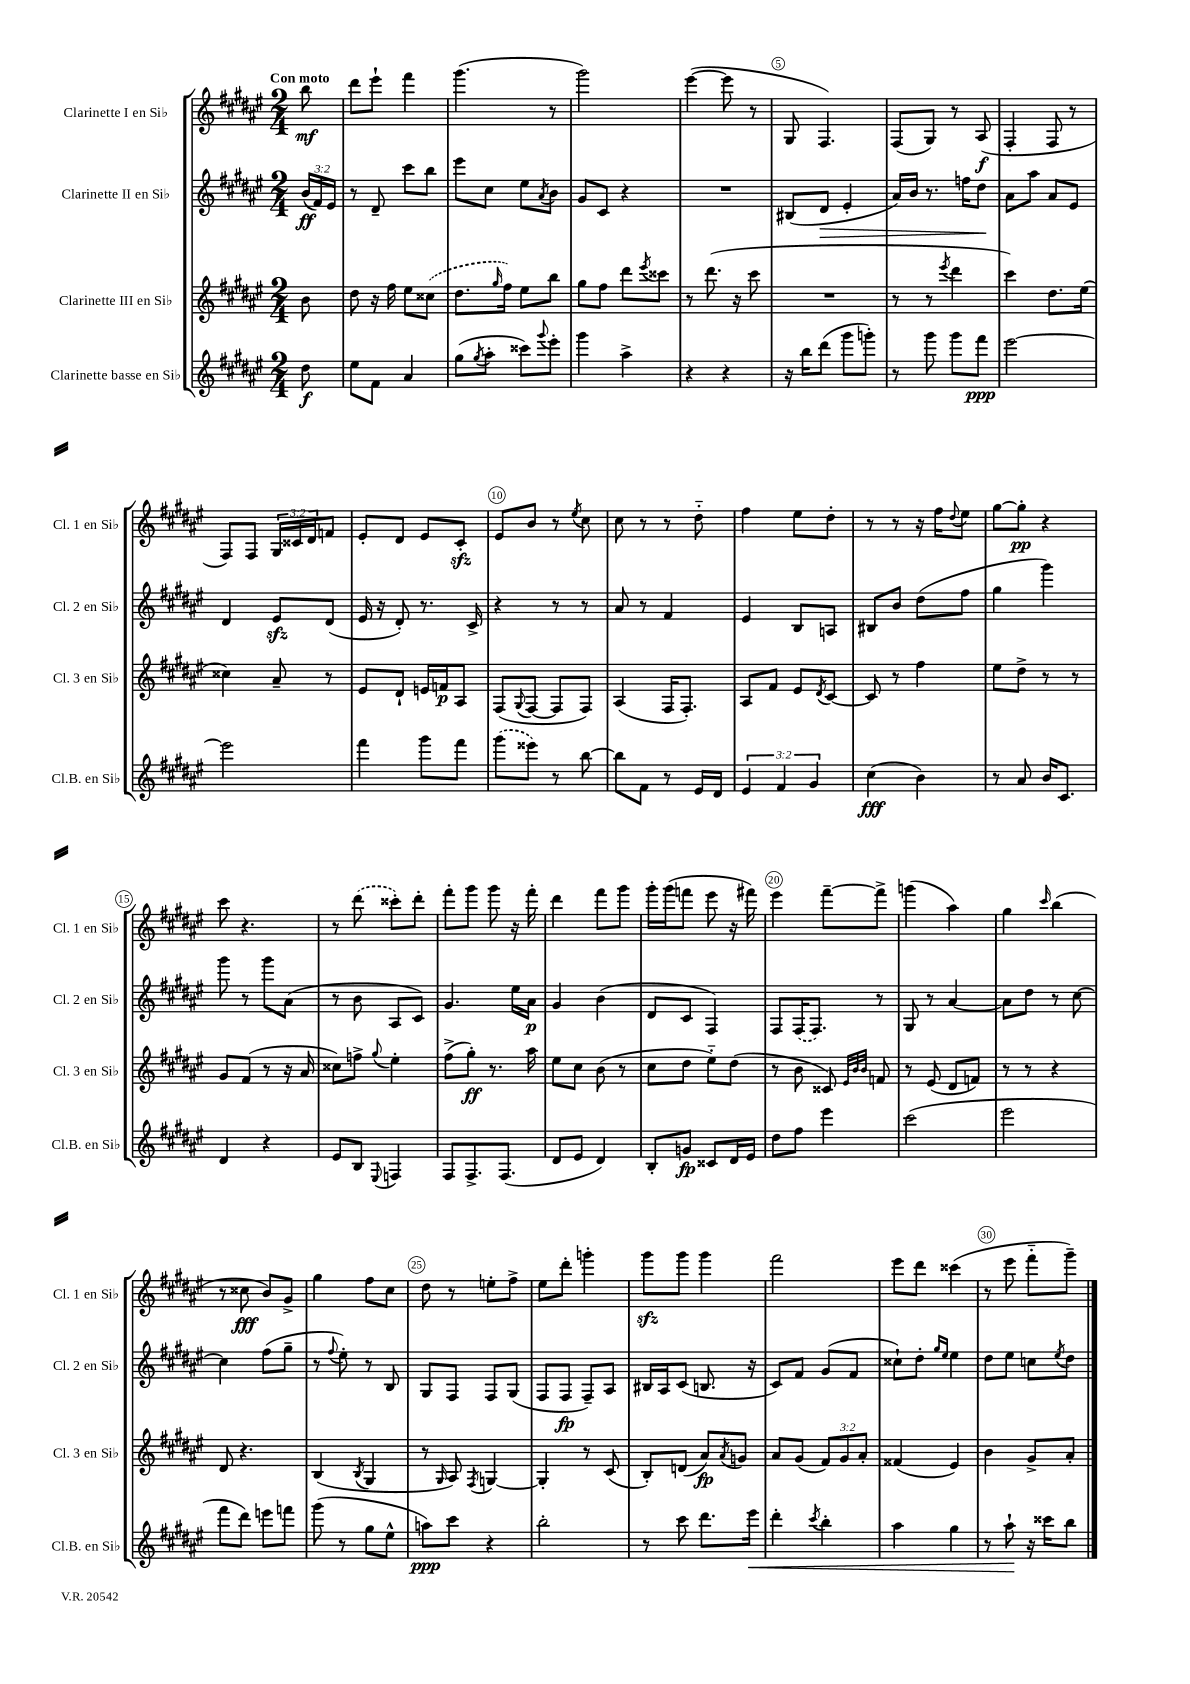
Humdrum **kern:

**kern	**kern	**kern	**kern
*staff4	*staff3	*staff2	*staff1
*clefG2	*clefG2	*clefG2	*clefG2
*k[f#c#g#d#a#e#]	*k[f#c#g#d#a#e#]	*k[f#c#g#d#a#e#]	*k[f#c#g#d#a#e#]
*M2/4	*M2/4	*M2/4	*M2/4
8dd#	8b	(24b	8bb
.	.	24f#)	.
.	.	24e#	.
=	=	=	=
8ee#	8dd#	8r	8ddd#
8f#	16r	8d#~	8eee#`
.	16ff#	.	.
4a#	8ee#	8ccc#	4fff#
.	(8cc##	8bb	.
=	=	=	=
(8gg#	8.dd#	8eee#	(4.ggg#
8qgg#	.	.	.
8aa#'	.	8cc#	.
.	16qqgg#	.	.
.	16ff#)	.	.
8ccc##)	8ee#	8ee#	.
8qqggg#	.	8qa#	.
8eee#'	8bb	8b	8r
=	=	=	=
4ggg#	8gg#	8g#	2ggg#)
.	8ff#	8c#	.
4aa#^	8ddd#	4r	.
.	8qeee#	.	.
.	8ccc##	.	.
=	=	=	=
4r	8r	2r	([4eee#
.	(8.ddd#	.	.
4r	.	.	8eee#]
.	16r	.	.
.	8ccc#	.	8r
=	=	=	=
16r	2r	(8B#	8G#
16bb	.	.	.
(8ddd#	.	8d#	4.F#)
8ggg#	.	4e#'	.
8ggg')	.	.	.
=	=	=	=
8r	8r	16a#)	(8F#
.	.	16b	.
8ggg#	8r	8.r	8G#)
.	8qeee#	.	.
8ggg#	4ddd#	.	8r
.	.	16ff	.
8fff#	.	8dd#	(8A#
=	=	=	=
[2eee#	4ccc#)	8a#	4F#'
.	.	8aa#	.
.	8.dd#	8a#	8F#
.	.	8e#	8r
.	(16ee#	.	.
=	=	=	=
2eee#]	4cc##)	4d#	8F#)
.	.	.	8F#
.	8a#~	8e#	24G#
.	.	.	24c##
.	.	.	24d#
.	8r	(8d#	8f
=	=	=	=
4fff#	8e#	16e#	8e#'
.	.	16r	.
.	8d#`	8d#')	8d#
8ggg#	16e	8.r	8e#
.	16f	.	.
8fff#	8A#	.	8c#'
.	.	16c#^	.
=	=	=	=
(8ggg#	(8F#	4r	8e#
.	8qqG#	.	.
8eee##)	[8F#	.	8b
8r	8F#]	8r	8r
.	.	.	8qee#
[8bb	8F#)	8r	8cc#
=	=	=	=
8bb]	(4A#	8a#	8cc#
8f#	.	8r	8r
8r	16F#	4f#	8r
.	8.F#')	.	.
16e#	.	.	8dd#'~
16d#	.	.	.
=	=	=	=
6e#	8A#	4e#	4ff#
.	8f#	.	.
6f#	.	.	.
.	8e#	8B	8ee#
6g#	.	.	.
.	8qd#	.	.
.	[8c#	8A	8dd#'
=	=	=	=
(4cc#	8c#]	8B#	8r
.	8r	8b	8r
4b)	4ff#	(8dd#	16r
.	.	.	16ff#
.	.	.	8qqdd#
.	.	8ff#	8ee#
=	=	=	=
8r	8ee#	4gg#	[8gg#
8a#	8dd#^	.	8gg#']
16b	8r	4ggg#)	4r
8.c#	.	.	.
.	8r	.	.
=	=	=	=
4d#	8g#	8ggg#	8ccc#
.	(8f#	8r	4.r
4r	8r	8ggg#	.
.	16r	(8a#	.
.	16a#	.	.
=	=	=	=
8e#	8cc##)	8r	8r
8B	8ff^	8b	(8ddd#
8qqE#	8qqgg#	.	.
4F	4ee#'	8A#	8ccc##')
.	.	8c#)	8ddd#'
=	=	=	=
8F#	(8ff#^	4.g#	8fff#'
8.F#^	8gg#')	.	8ggg#
.	8.r	.	8ggg#
(8.F#	.	.	.
.	.	16ee#	16r
.	16aa#	16a#	16fff#'
=	=	=	=
8d#	8ee#	4g#	4ddd#
8e#	8cc#	.	.
4d#)	(8b	(4b	8fff#
.	8r	.	8ggg#
=	=	=	=
8B'	8cc#	8d#	16ggg#'
.	.	.	(16ggg#
8g	8dd#	8c#	8fff
8c##	8ee#'~)	4F#)	8eee#
16d#	(8dd#	.	16r
16e#	.	.	16fff#)
=	=	=	=
8dd#	8r	8F#	4eee#
8ff#	8b	(16F#	.
.	.	8.F#)	.
4eee#	8c##)	.	[8fff#~
.	32qqe#	.	.
.	32qqb	.	.
.	32qqb	.	.
.	8f	8r	8fff#^]
=	=	=	=
(2ccc#	8r	8G#	(4ggg
.	(8e#	8r	.
.	8d#	[4a#	4aa#)
.	8f)	.	.
=	=	=	=
2eee#	8r	8a#]	4gg#
.	8r	8dd#	.
.	.	.	16qqccc#
.	4r	8r	(4bb
.	.	[8cc#	.
=	=	=	=
8fff#	8d#	4cc#]	8r
8ddd#)	4.r	.	8cc##
8eee	.	(8ff#	8b)
8fff	.	8gg#~	8g#^
=	=	=	=
(8ggg#	(4B	8r	4gg#
.	.	8qqff#	.
8r	.	8ee#')	.
.	8qB	.	.
8gg#	4G#	8r	8ff#
8ee#^^	.	8B	8cc#
=	=	=	=
8aa)	8r	8G#	8dd#
.	16qqG#	.	.
8ccc#	8A#)	8F#	8r
.	8qF#	.	.
4r	[4G	8F#	8ee'
.	.	(8G#	8ff#^
=	=	=	=
2bb'	4G']	8F#	8ee#
.	.	8F#	8ddd#'
.	8r	8F#~)	4ggg'
.	(8c#	8A#	.
=	=	=	=
8r	8B')	16B#	8ggg#
.	.	16A#	.
8ccc#	(8d	(8c#	8ggg#
8.ddd#	8a#)	8.B	4ggg#
.	8qa#	.	.
.	8g	.	.
16eee#	.	16r	.
=	=	=	=
4ddd#'	8a#	8c#)	2fff#
.	(8g#	8f#	.
8qccc#	.	.	.
4bb'	12f#)	(8g#	.
.	12g#	.	.
.	.	8f#	.
.	12a#'	.	.
=	=	=	=
4aa#	(4f##	8cc##`)	8eee#
.	.	8dd#'	8ddd#
.	.	16qqgg#	.
.	.	16qqee#	.
4gg#	4e#)	4ee#	(4ccc##
=	=	=	=
8r	4b	8dd#	8r
8aa#`	.	8ee#	8eee#
16r	8g#^	8cc	8fff#'~
16ccc##	.	.	.
.	.	8qee#	.
8bb	8a#'	8dd#	8ggg#~)
==	==	==	==
*-	*-	*-	*-
